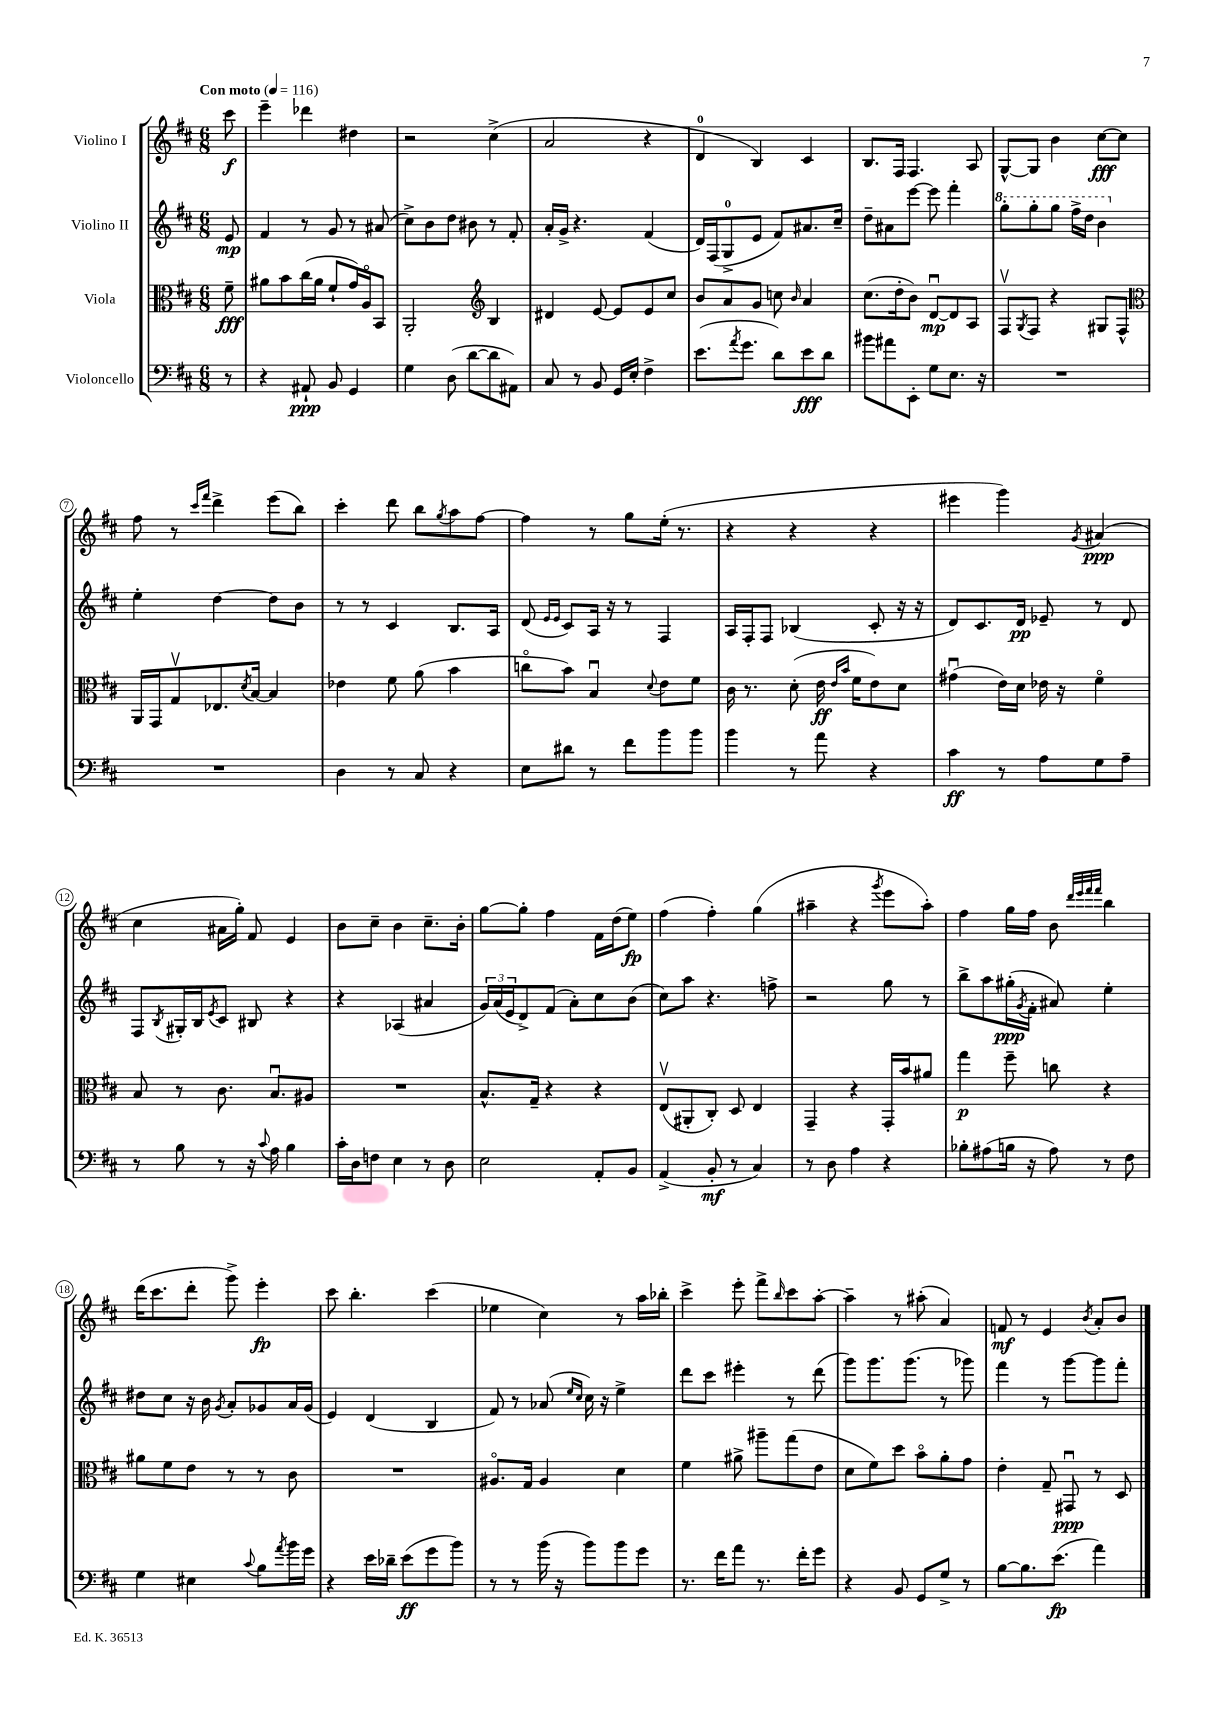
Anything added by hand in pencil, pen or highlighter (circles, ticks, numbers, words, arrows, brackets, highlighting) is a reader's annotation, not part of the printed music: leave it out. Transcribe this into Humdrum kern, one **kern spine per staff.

**kern	**kern	**kern	**kern
*staff4	*staff3	*staff2	*staff1
*clefF4	*clefC3	*clefG2	*clefG2
*k[f#c#]	*k[f#c#]	*k[f#c#]	*k[f#c#]
*M6/8	*M6/8	*M6/8	*M6/8
*MM116	*MM116	*MM116	*MM116
8r	8f#~	8e	8ccc#
=	=	=	=
4r	8a#	4f#	4eee~
.	8b	.	.
8AA#`	(16cc#	8r	4ddd-
.	16a#	.	.
8BB	8f#`	8g	.
4GG	16g)	8r	4dd#
.	16Ao	.	.
.	8BB	(8a#	.
=	=	=	=
4G	2AA'	8cc#^)	2r
.	.	8b	.
(8D	.	8dd	.
[8d	.	8b#	.
*	*clefG2	*	*
8d]	4B	8r	(4cc#^
8AA#)	.	8f#'	.
=	=	=	=
8C#	4d#	16a'	2a
.	.	16g^	.
8r	.	4.r	.
8BB	[8e	.	.
16GG	8e]	.	.
16E'	.	.	.
4F#^	8e	(4f#	4r
.	8cc#	.	.
=	=	=	=
(8.e	8b	16d)	4d
.	.	(16F#	.
.	8a	8G^	.
8qa	.	.	.
8.g	.	.	.
.	8g	8e	4B)
8d)	8cc	8f#)	.
.	16qqb	.	.
8e	4a	8.a#	4c#
8d	.	.	.
.	.	16cc#~	.
=	=	=	=
8b#	(8.cc#	8dd~	8.B
8a#	.	8a#	.
.	16dd'	.	16F#
8EE'	8b)	[8eee	4.F#
8G	[8du	8eee]	.
8.E	8d]	4fff#'	.
.	8A	.	8A
16r	.	.	.
=	=	=	=
2.r	8F#v	8ggg'	[8G^^
.	8qG	.	.
.	8F#	8ggg'	8G]
.	4r	8ggg	4b
.	.	16fff#^	.
.	.	16ddd	.
.	8G#	4bb	[8cc#
.	8F#^^	.	8cc#]
=	=	=	=
*	*clefC3	*	*
2.r	16AA	4ee'	8ff#
.	16GG	.	.
.	8Gv	.	8r
.	.	.	16qqccc#
.	.	.	16qqfff#
.	8.E-	[4dd	4ddd^
.	8qd	.	.
.	[16B	.	.
.	4B]	8dd]	(8eee
.	.	8b	8bb)
=	=	=	=
4D	4e-	8r	4ccc#'
.	.	8r	.
8r	8f#	4c#	8ddd
8C#	(8a	.	8bb
.	.	.	8qgg
4r	4b	8.B	8aa
.	.	.	[8ff#
.	.	16A	.
=	=	=	=
8E	8cco	(8d	4ff#]
.	.	16qqe	.
.	.	16qqe	.
8d#	8b)	8c#)	.
8r	4Bu	16A	8r
.	.	16r	.
8f#	.	8r	8gg
.	8qqd	.	.
8b	8e	4F#	(16ee'
.	.	.	8.r
8b	8f#	.	.
=	=	=	=
4b	16c#	16A	4r
.	8.r	16F#'	.
.	.	8F#	.
8r	(8d'	(4B-	4r
8a	16e	.	.
.	16qqe	.	.
.	16qqb	.	.
.	16f#	.	.
4r	8e)	8c#'	4r
.	8d	16r	.
.	.	16r	.
=	=	=	=
4c#	(4g#u	8d)	4eee#
.	.	8.c#	.
8r	16e)	.	4ggg)
.	16d	16d	.
8A	16e-	8e-~	.
.	16r	.	.
.	.	.	8qg
8G	4f#o	8r	(4a#
8A~	.	8d	.
=	=	=	=
8r	8B	8F#	4cc#
.	.	8qB	.
8B	8r	16G#'	.
.	.	16B	.
.	.	8qe	.
8r	8.c#	8c#	16a#
.	.	.	16gg')
16r	.	8B#	8f#
8qqc#	.	.	.
16A	8.Bu	.	.
4B	.	4r	4e
.	8A#	.	.
=	=	=	=
16c#'	2.r	4r	8b
16D	.	.	.
8F	.	.	8cc#~
4E	.	(4A-	4b
8r	.	4a#	8.cc#~
8D	.	.	.
.	.	.	16b'
=	=	=	=
2E	8.B^^	24g)	[8gg
.	.	(24a	.
.	.	24e	.
.	.	8d^)	8gg']
.	16G~	.	.
.	4r	(8f#	4ff#
.	.	8a')	.
8AA'	4r	8cc#	16f#
.	.	.	(16dd
8BB	.	(8b	8ee)
=	=	=	=
(4AA^	(8Ev	8cc#)	(4ff#
.	8AA#'	8aa	.
8BB'	8C#')	4.r	4ff#')
8r	8D	.	.
4C#)	4E	.	(4gg
.	.	8ff^	.
=	=	=	=
8r	4GG~	2r	4aa#~
8D	.	.	.
4A	4r	.	4r
.	.	.	8qggg
4r	16GG'	8gg	8eee
.	16b	.	.
.	8a#	8r	8aa#')
=	=	=	=
8B-'	4gg	8bb^	4ff#
(8A#	.	8aa	.
16B	8ff#~	(16gg#'	16gg
.	.	8qg	.
16r	.	16f#'	16ff#
8A#)	8cc	8a#)	8b
.	.	.	32qqddd
.	.	.	32qqeee
.	.	.	32qqfff#
.	.	.	32qqfff#
8r	4r	4ee'	4bb
8F#	.	.	.
=	=	=	=
4G	8a#	8dd#	(16ddd
.	.	.	8.ccc#
.	8f#	8cc#	.
4E#	8e	16r	8ddd'
.	.	16b	.
.	.	8qg	.
.	8r	8a'	8ggg^)
8qqc#	.	.	.
8B	8r	8g-	4eee'
8qa	.	.	.
16b	8c#	16a	.
16g	.	(16g-	.
=	=	=	=
4r	2.r	4e)	8ccc#
.	.	.	4.bb'
16e	.	(4d	.
16d-~	.	.	.
(8e	.	.	.
8g	.	4B	(4ccc#
8b)	.	.	.
=	=	=	=
8r	8.A#o	8f#)	4ee-
8r	.	8r	.
.	16G	.	.
(16b	4A#	(8a-	4cc#)
16r	.	.	.
.	.	16qqee	.
.	.	16qqcc#	.
8b)	.	16cc#)	.
.	.	16r	.
8b	4d	4ee^	8r
8g	.	.	16aa
.	.	.	16bb-'
=	=	=	=
8.r	4f#	8ddd	4ccc#^
.	.	8ccc#	.
16f#	.	.	.
8a	8a#^	4eee#'	8eee'
8.r	8aa#~	.	8fff#^
.	.	.	16qqbb
.	(8gg	8r	8ccc#
16f#'	.	.	.
8g	8e	(8ddd	[8aa'
=	=	=	=
4r	8d	8ggg)	4aa~]
.	8f#)	8.ggg	.
8BB	8dd	.	8r
.	.	(8.ggg	.
8GG	8bo	.	(8aa#'
8G^	8a'	8r	4a)
8r	8g	8ggg-)	.
=	=	=	=
[8B	4e'	4fff#	8f
8.B]	.	.	8r
.	8G~	8r	4e
(8.e	.	.	.
.	8GG#u	[8ggg	.
.	.	.	8qb
4a)	8r	8ggg]	8a'
.	8D	8fff#'	8b
==	==	==	==
*-	*-	*-	*-
